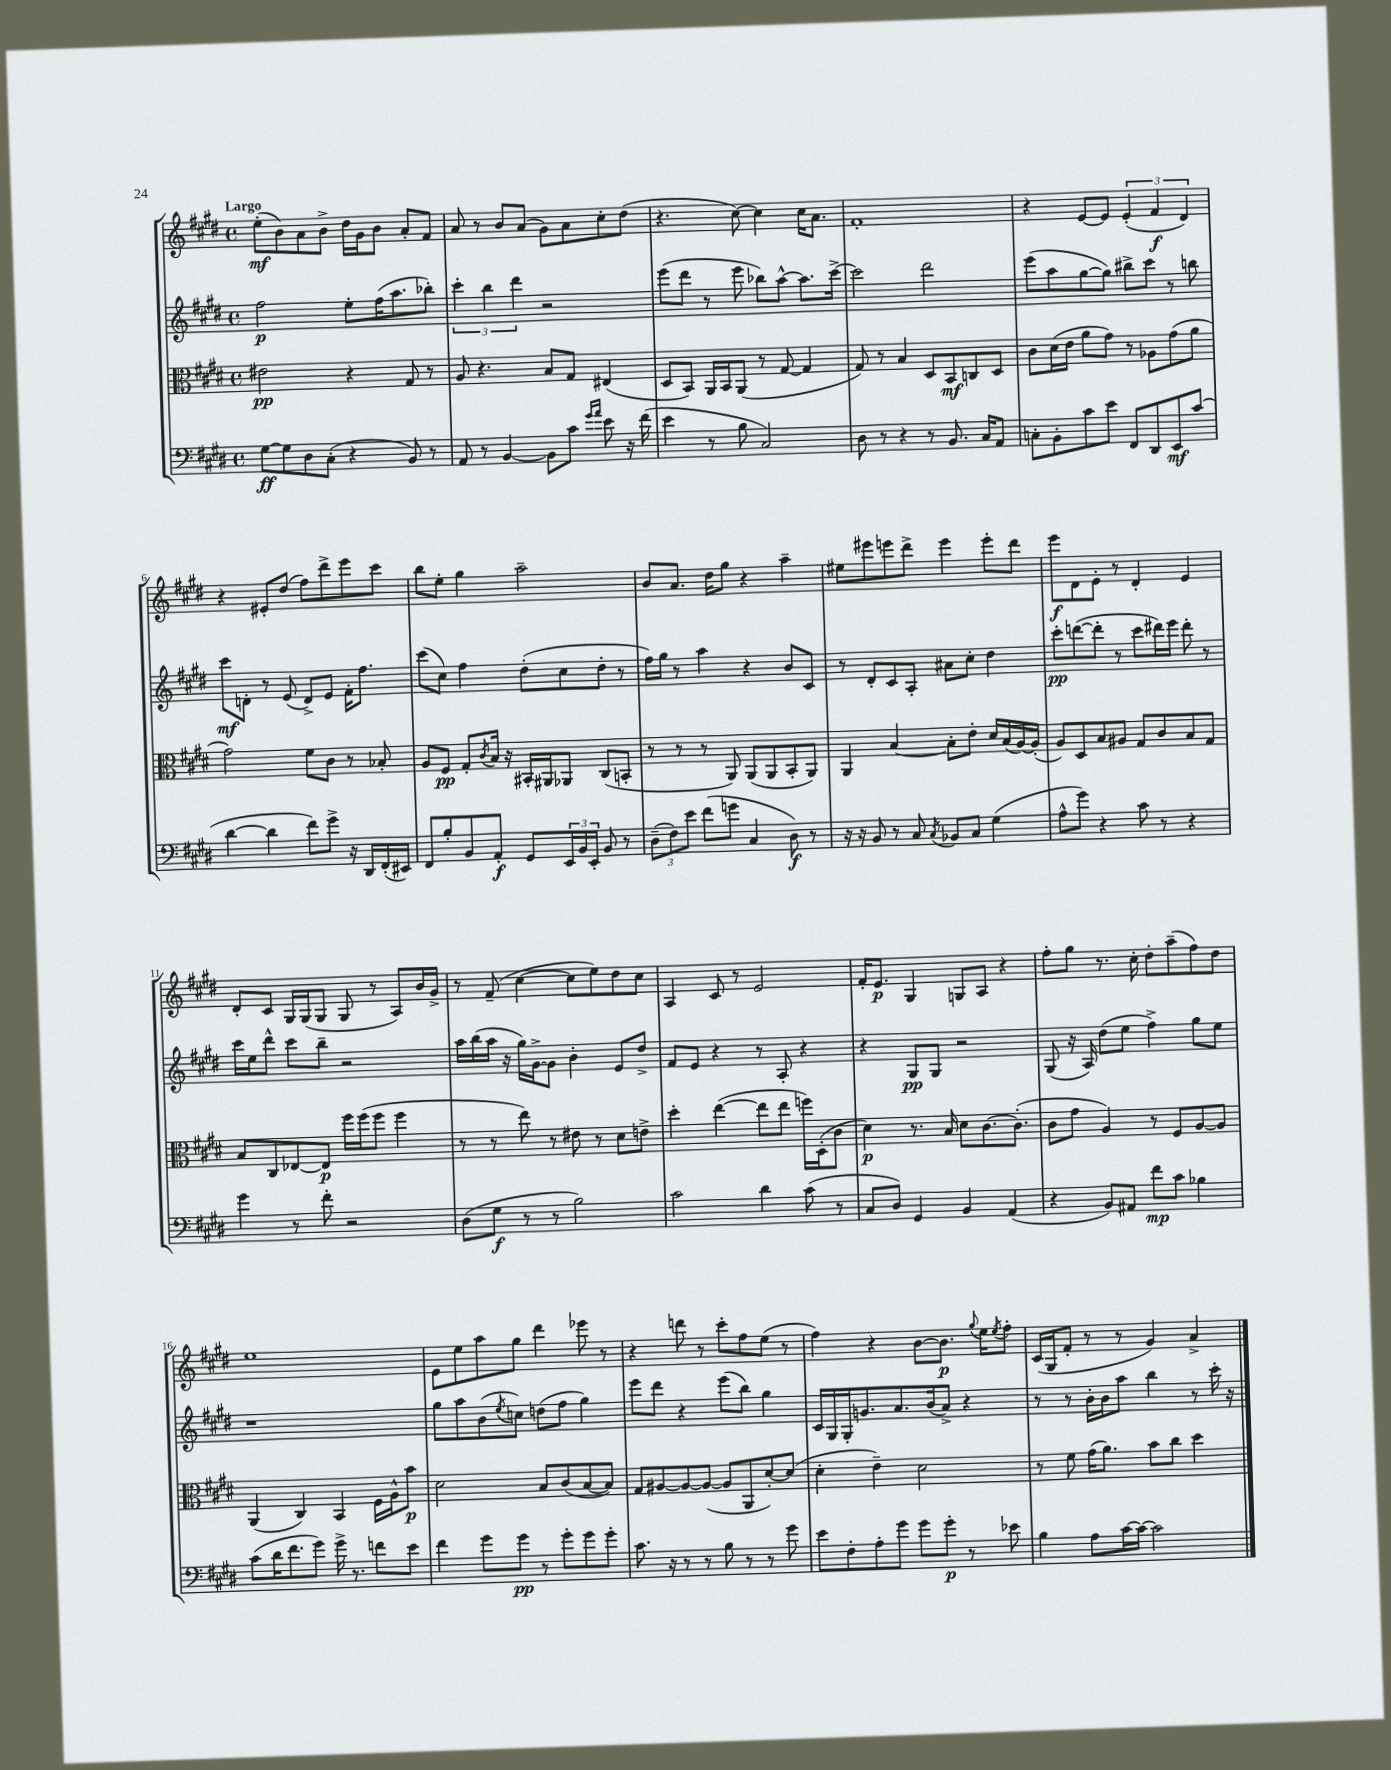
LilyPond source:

<<
\new StaffGroup <<
\new Staff = "s0" {
    \clef treble \key e \major \defaultTimeSignature \time 4/4 \tempo "Largo"
    e''8-.\mf( b'8) a'8 b'8-> dis''16 gis'16 b'8 a'8-. fis'8 |
    a'8 r8 b'8 a'8( gis'8) a'8 cis''8-. dis''8( |
    r4. cis''8~) cis''4 cis''16 a'8. |
    fis'1-. |
    r4 e'8~ e'8 \tuplet 3/2 { e'4-.( fis'4\f dis'4) } |
    r4 eis'8-. dis''8( fis''8) dis'''8-> e'''8 cis'''8 |
    b''8 e''8-. gis''4 a''2-- |
    b'8 a'8. dis''16 gis''8 r4 a''4-- |
    eis''8 eis'''8 e'''8 dis'''8-> e'''4 e'''8-. dis'''8 |
    e'''8\f dis'8 e'8-. r8 dis'4-. e'4 |
    dis'8-. cis'8 gis16 gis16( gis8 gis8 r8 a8) b'16 gis'16-> |
    r8 fis'8--( cis''4~ cis''8 e''8) dis''8 cis''8 |
    a4 cis'8 r8 e'2 |
    fis'16-. e'8.\p gis4 g8 a8 r4 |
    fis''8-. gis''8 r8. cis''16-. dis''8-. a''8--( fis''8) dis''8 |
    e''1 |
    e'8 e''8 a''8 gis''8 dis'''4 ees'''8 r8 |
    r4 d'''8 r8 cis'''8-. fis''8 e''8( r8 |
    fis''4) r4 b'8~ b'8.\p \appoggiatura { gis''8 } e''16 \acciaccatura { e''8 } fis''8-. |
    cis'16( gis16 fis'8-. r8 r8 gis'4) a'4-> \bar "|." |
}
\new Staff = "s1" {
    \clef treble \key e \major \defaultTimeSignature \time 4/4
    fis''2\p e''8-. fis''16( a''8. bes''8-.) |
    \tuplet 3/2 { cis'''4-. b''4 dis'''4 } r2 |
    e'''8( dis'''8 r8 e'''8 bes''8) a''8~-^ a''8. cis'''16~-> |
    cis'''2 dis'''2 |
    e'''8( a''8 gis''8~ gis''8) bis''8-> cis'''8 r8 b''8 |
    cis'''8\mf d'8-. r8 e'8( d'8->) e'8 fis'16-. fis''8. |
    cis'''8( cis''8) fis''4 dis''8-.( cis''8 dis''8-. r8 |
    fis''16) gis''16 r8 a''4 r4 b'8 cis'8 |
    r8 dis'8-. cis'8 a8-. ais'8 cis''8-. dis''4 |
    cis'''8-.\pp d'''8~( d'''8-. r8 cis'''8 dis'''16) e'''16 dis'''8-. r8 |
    cis'''16 e''16 dis'''8-^ cis'''8 b''8-- r2 |
    a''16 b''16( a''16 r16 gis''16) gis'16~-> gis'8 b'4-. e'8 dis''8-> |
    fis'8 e'8 r4 r8 a8-. r4 |
    r4 gis8\pp gis8 r2 |
    gis8( r16 a16) dis''8( e''8 fis''4->) gis''8 e''8 |
    r1 |
    gis''8 a''8 b'8( \acciaccatura { e''8 } c''8) d''8( fis''8 gis''4) |
    e'''8 dis'''8 r4 e'''8( b''8) gis''4 |
    cis'16 gis16 gis16-. g'8. a'8. b'16( a'8->) r4 |
    r8 r8 b'16-. b'16 a''8 b''4 r8 cis'''16-. r16 \bar "|." |
}
\new Staff = "s2" {
    \clef alto \key e \major \defaultTimeSignature \time 4/4
    eis'2\pp r4 gis8 r8 |
    a8 r4. b8 gis8 eis4( |
    dis8 b,8) a,16 b,16 a,8( r8 gis8~ gis4 |
    gis8) r8 b4 dis8 b,8\mf c8 dis8 |
    cis'8 dis'16( e'16 a'8 gis'8) r8 aes8 gis'8( a'8 |
    gis'2) fis'8 cis'8 r8 bes8-. |
    a8 fis8\pp gis8-. \acciaccatura { cis'8 } b16 r16 bis,16-. ais,16 aes,8 cis8( b,8-. |
    r8 r8 r8 a,8) a,8( a,8 b,8-. a,8) |
    a,4 b4~ b8-. e'8-. dis'16 b16( a16~) a16-.( |
    a8) dis8 b8 ais8 gis8 cis'8 b8 gis8 |
    b8 cis8 ees8~ ees8\p fis''16 fis''16( fis''8 fis''4 |
    r8 r8 e''8) r8 eis'8 r8 dis'8 e'8-> |
    dis''4-. e''4~( e''8 e''8 f''16) dis16-.( cis'8 |
    dis'4\p) r8. b16 dis'8 cis'8.~ cis'8.-.( |
    cis'8 gis'8 a4) r8 fis8 a8~ a8 |
    a,4( cis4) b,4 fis16 a16-^ b'8\p |
    dis'2 b8 cis'8( b8~ b8) |
    gis8 ais8~ ais8~ ais8~( ais8 a,8 dis'8~-.) dis'8( |
    dis'4-. e'4--) dis'2 |
    r8 fis'8 gis'16( a'8.) b'8 cis''8 dis''4 \bar "|." |
}
\new Staff = "s3" {
    \clef bass \key e \major \defaultTimeSignature \time 4/4
    gis8~\ff gis8 dis8 cis8-.( r4 b,8) r8 |
    a,8 r8 b,4~ b,8 cis'8 \grace { gis'16 a'16 } e'8 r16 fis'16( |
    e'4 r8 b8 cis2) |
    dis8 r8 r4 r8 b,8. cis16 a,8 |
    c8-. b,8-. cis'8 e'8 fis,8 dis,8 e,8\mf cis'8( |
    dis'4~ dis'4 fis'8) gis'8-> r16 dis,16 fis,16-.( eis,16) |
    fis,8 b8-. b,8 a,8-.\f gis,8 \tuplet 3/2 { e,16 b,16 e,16-. } b,8 r8 |
    \tuplet 3/2 { dis8--( fis8) e'8 } fis'8( g'8 cis4 dis8\f) r8 |
    r16 r16 b,8 r8 cis8 \acciaccatura { cis8 } bes,8 cis8 gis4( |
    a8-^ gis'8) r4 cis'8 r8 r4 |
    gis'4 r8 fis'8-. r2 |
    dis8( gis8\f r8 r8 b2) |
    cis'2 dis'4 cis'8( r8 |
    cis8 dis8) gis,4 b,4 a,4( |
    r4 b,8) ais,8 fis'8\mp cis'8 bes4 |
    cis'8( dis'16 fis'8. gis'8) gis'16-> r8. f'8 e'8 |
    fis'4 gis'8 gis'8\pp r8 gis'8-. gis'8 gis'8-. |
    cis'8. r16 r8 r8 b8 r8 r8 gis'8 |
    e'8 fis8-. a8-. gis'8 gis'8 gis'8-.\p r8 ees'8 |
    b4 a8 cis'16~ cis'16~ cis'2 \bar "|." |
}
>>
>>
